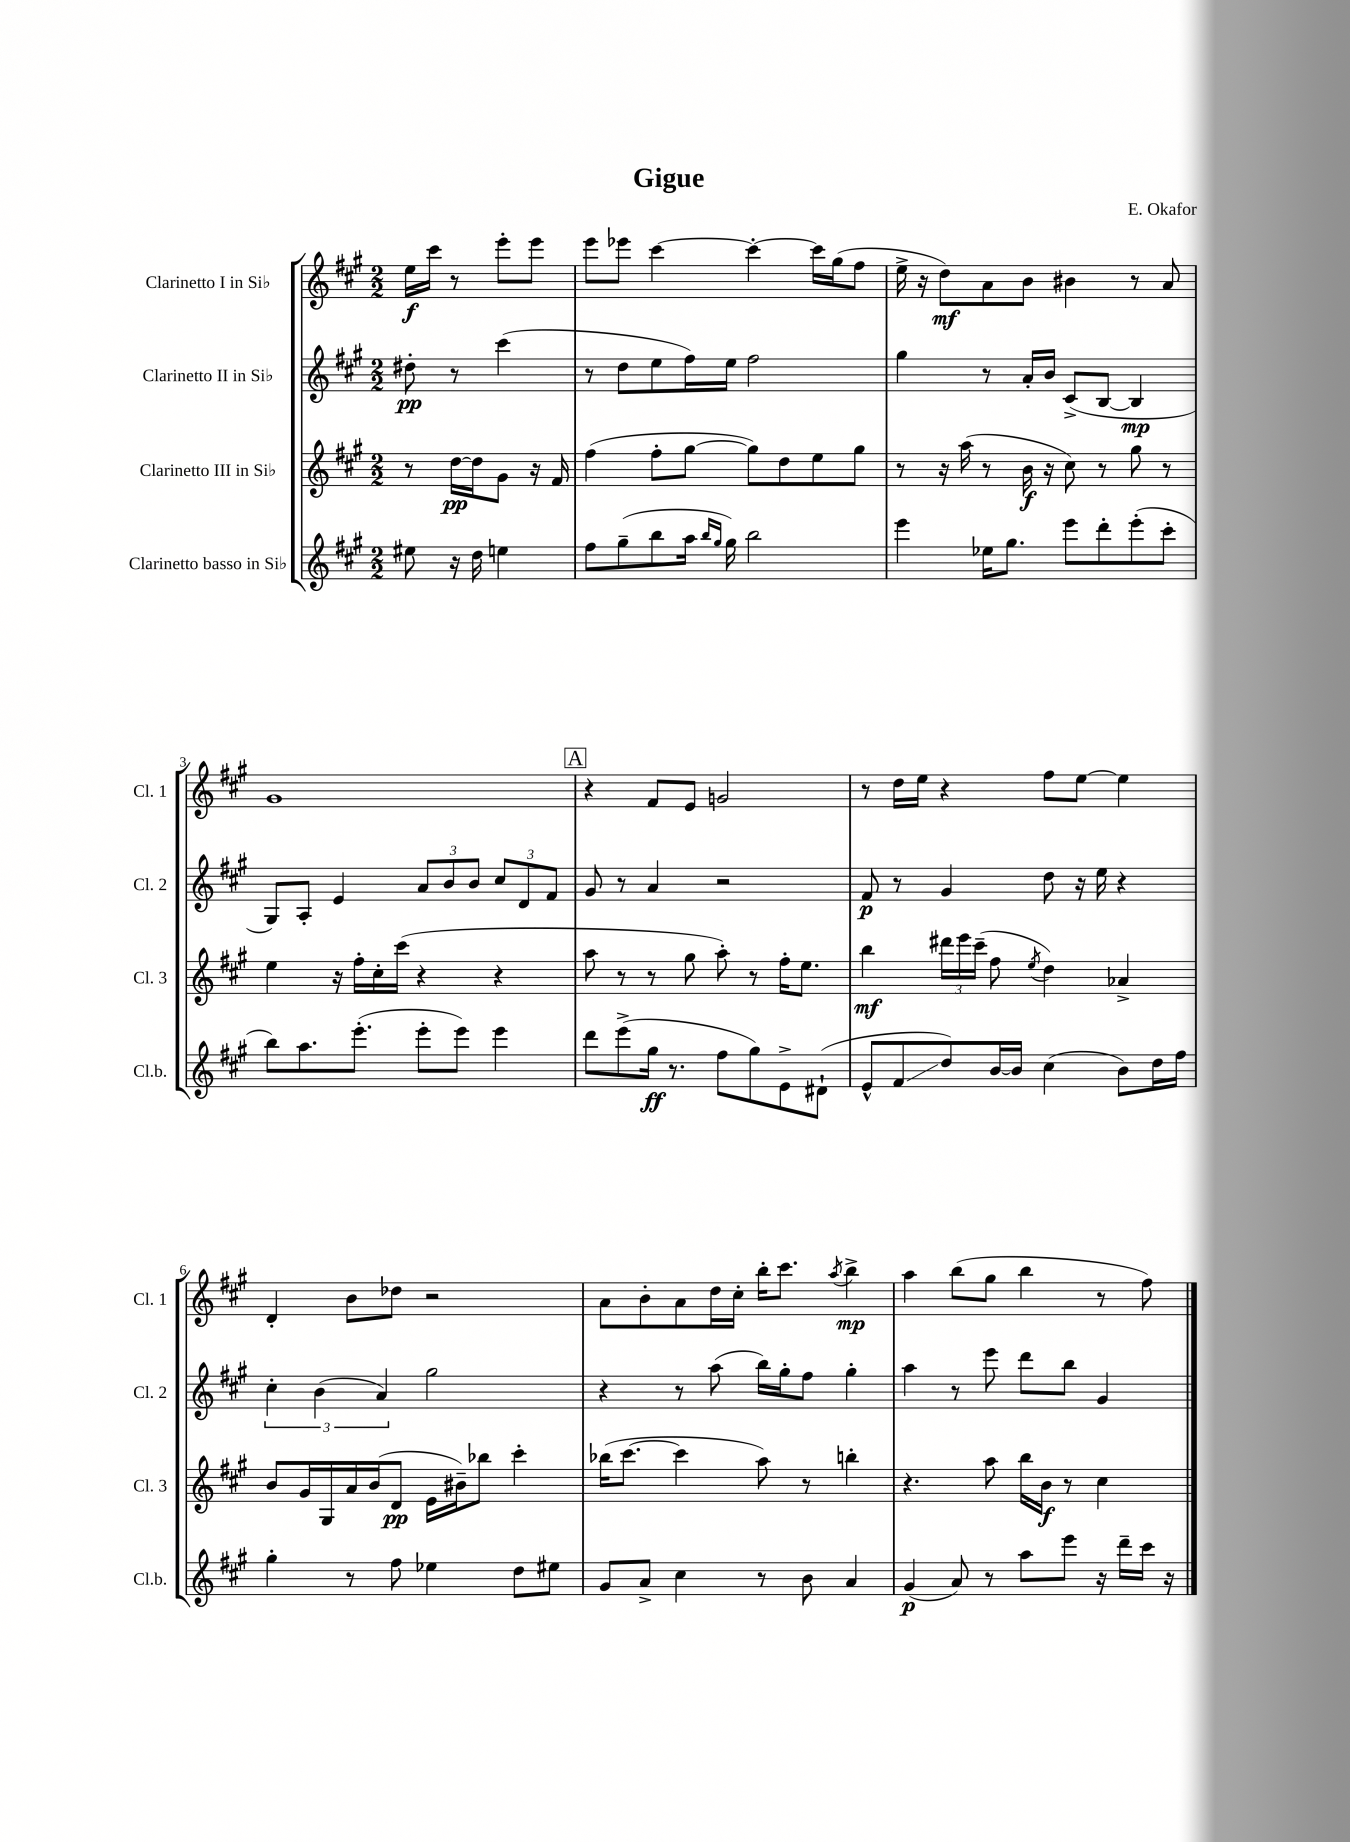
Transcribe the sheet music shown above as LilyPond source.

\header { title = "Gigue" composer = "E. Okafor" }
<<
\new StaffGroup <<
\new Staff = "s0" \with { instrumentName = "Clarinetto I in Sib" shortInstrumentName = "Cl. 1" } {
    \clef treble \key a \major \numericTimeSignature \time 2/2 \partial 2
    \autoBeamOff e''16[\f cis'''16] r8 e'''8[-. e'''8] |
    e'''8[ ees'''8] cis'''4~ cis'''4~-. cis'''16[ gis''16( fis''8] |
    e''16-> r16 d''8[\mf) a'8 b'8] bis'4 r8 a'8 |
    gis'1 |
    \mark \markup { \box "A" } r4 fis'8[ e'8] g'2 |
    r8 d''16[ e''16] r4 fis''8[ e''8]~ e''4 |
    d'4-. b'8[ des''8] r2 |
    a'8[ b'8-. a'8 d''16 cis''16]-. b''16[-. cis'''8.] \acciaccatura { a''8 } b''4->\mp |
    a''4 b''8[( gis''8] b''4 r8 fis''8) \bar "|." |
}
\new Staff = "s1" \with { instrumentName = "Clarinetto II in Sib" shortInstrumentName = "Cl. 2" } {
    \clef treble \key a \major \numericTimeSignature \time 2/2 \partial 2
    \autoBeamOff dis''8-.\pp r8 cis'''4( |
    r8 d''8[ e''8 fis''16) e''16] fis''2 |
    gis''4 r8 a'16[-. b'16] cis'8[->( b8]~ b4\mp |
    gis8[) a8]-. e'4 \tuplet 3/2 { a'8[ b'8 b'8] } \tuplet 3/2 { cis''8[ d'8 fis'8] } |
    \mark \markup { \box "A" } gis'8 r8 a'4 r2 |
    fis'8\p r8 gis'4 d''8 r16 e''16 r4 |
    \tuplet 3/2 { cis''4-. b'4( a'4) } gis''2 |
    r4 r8 a''8( b''16[) gis''16-. fis''8] gis''4-. |
    a''4 r8 e'''8 d'''8[ b''8] gis'4 \bar "|." |
}
\new Staff = "s2" \with { instrumentName = "Clarinetto III in Sib" shortInstrumentName = "Cl. 3" } {
    \clef treble \key a \major \numericTimeSignature \time 2/2 \partial 2
    \autoBeamOff r8 d''16[~\pp d''16 gis'8] r16 fis'16 |
    fis''4( fis''8[-. gis''8]~ gis''8[) d''8 e''8 gis''8] |
    r8 r16 a''16( r8 b'16\f r16 cis''8) r8 gis''8 r8 |
    e''4 r16 fis''16[-. cis''16-. cis'''16]( r4 r4 |
    \mark \markup { \box "A" } a''8 r8 r8 gis''8 a''8-.) r8 fis''16[-. e''8.] |
    b''4\mf \tuplet 3/2 { dis'''16[ e'''16 cis'''16]--( } fis''8 \acciaccatura { e''8 } d''4) aes'4-> |
    b'8[ gis'16 gis16 a'16 b'16( d'8]\pp e'16[ bis'16--) bes''8] cis'''4-. |
    bes''16[( cis'''8.]~ cis'''4 a''8) r8 b''4-. |
    r4. a''8 b''16[ b'16]\f r8 cis''4 \bar "|." |
}
\new Staff = "s3" \with { instrumentName = "Clarinetto basso in Sib" shortInstrumentName = "Cl.b." } {
    \clef treble \key a \major \numericTimeSignature \time 2/2 \partial 2
    \autoBeamOff eis''8 r16 d''16 e''4 |
    fis''8[ gis''8--( b''8 a''16] \grace { b''16[ gis''16] } gis''16) b''2 |
    e'''4 ees''16[ gis''8.] e'''8[ d'''8-. e'''8-.( cis'''8]-. |
    b''8[) a''8. e'''8.]-.( e'''8[-. e'''8]) e'''4 |
    \mark \markup { \box "A" } d'''8[ e'''8->( gis''16]\ff r8. fis''8[ gis''8) e'8-> dis'8]-!( |
    e'8[-^ fis'8\glissando d''8) b'16~ b'16] cis''4( b'8[) d''16 fis''16] |
    gis''4-. r8 fis''8 ees''4 d''8[ eis''8] |
    gis'8[ a'8]-> cis''4 r8 b'8 a'4 |
    gis'4\p( a'8) r8 a''8[ e'''8] r16 d'''16[-- cis'''16] r16 \bar "|." |
}
>>
>>
